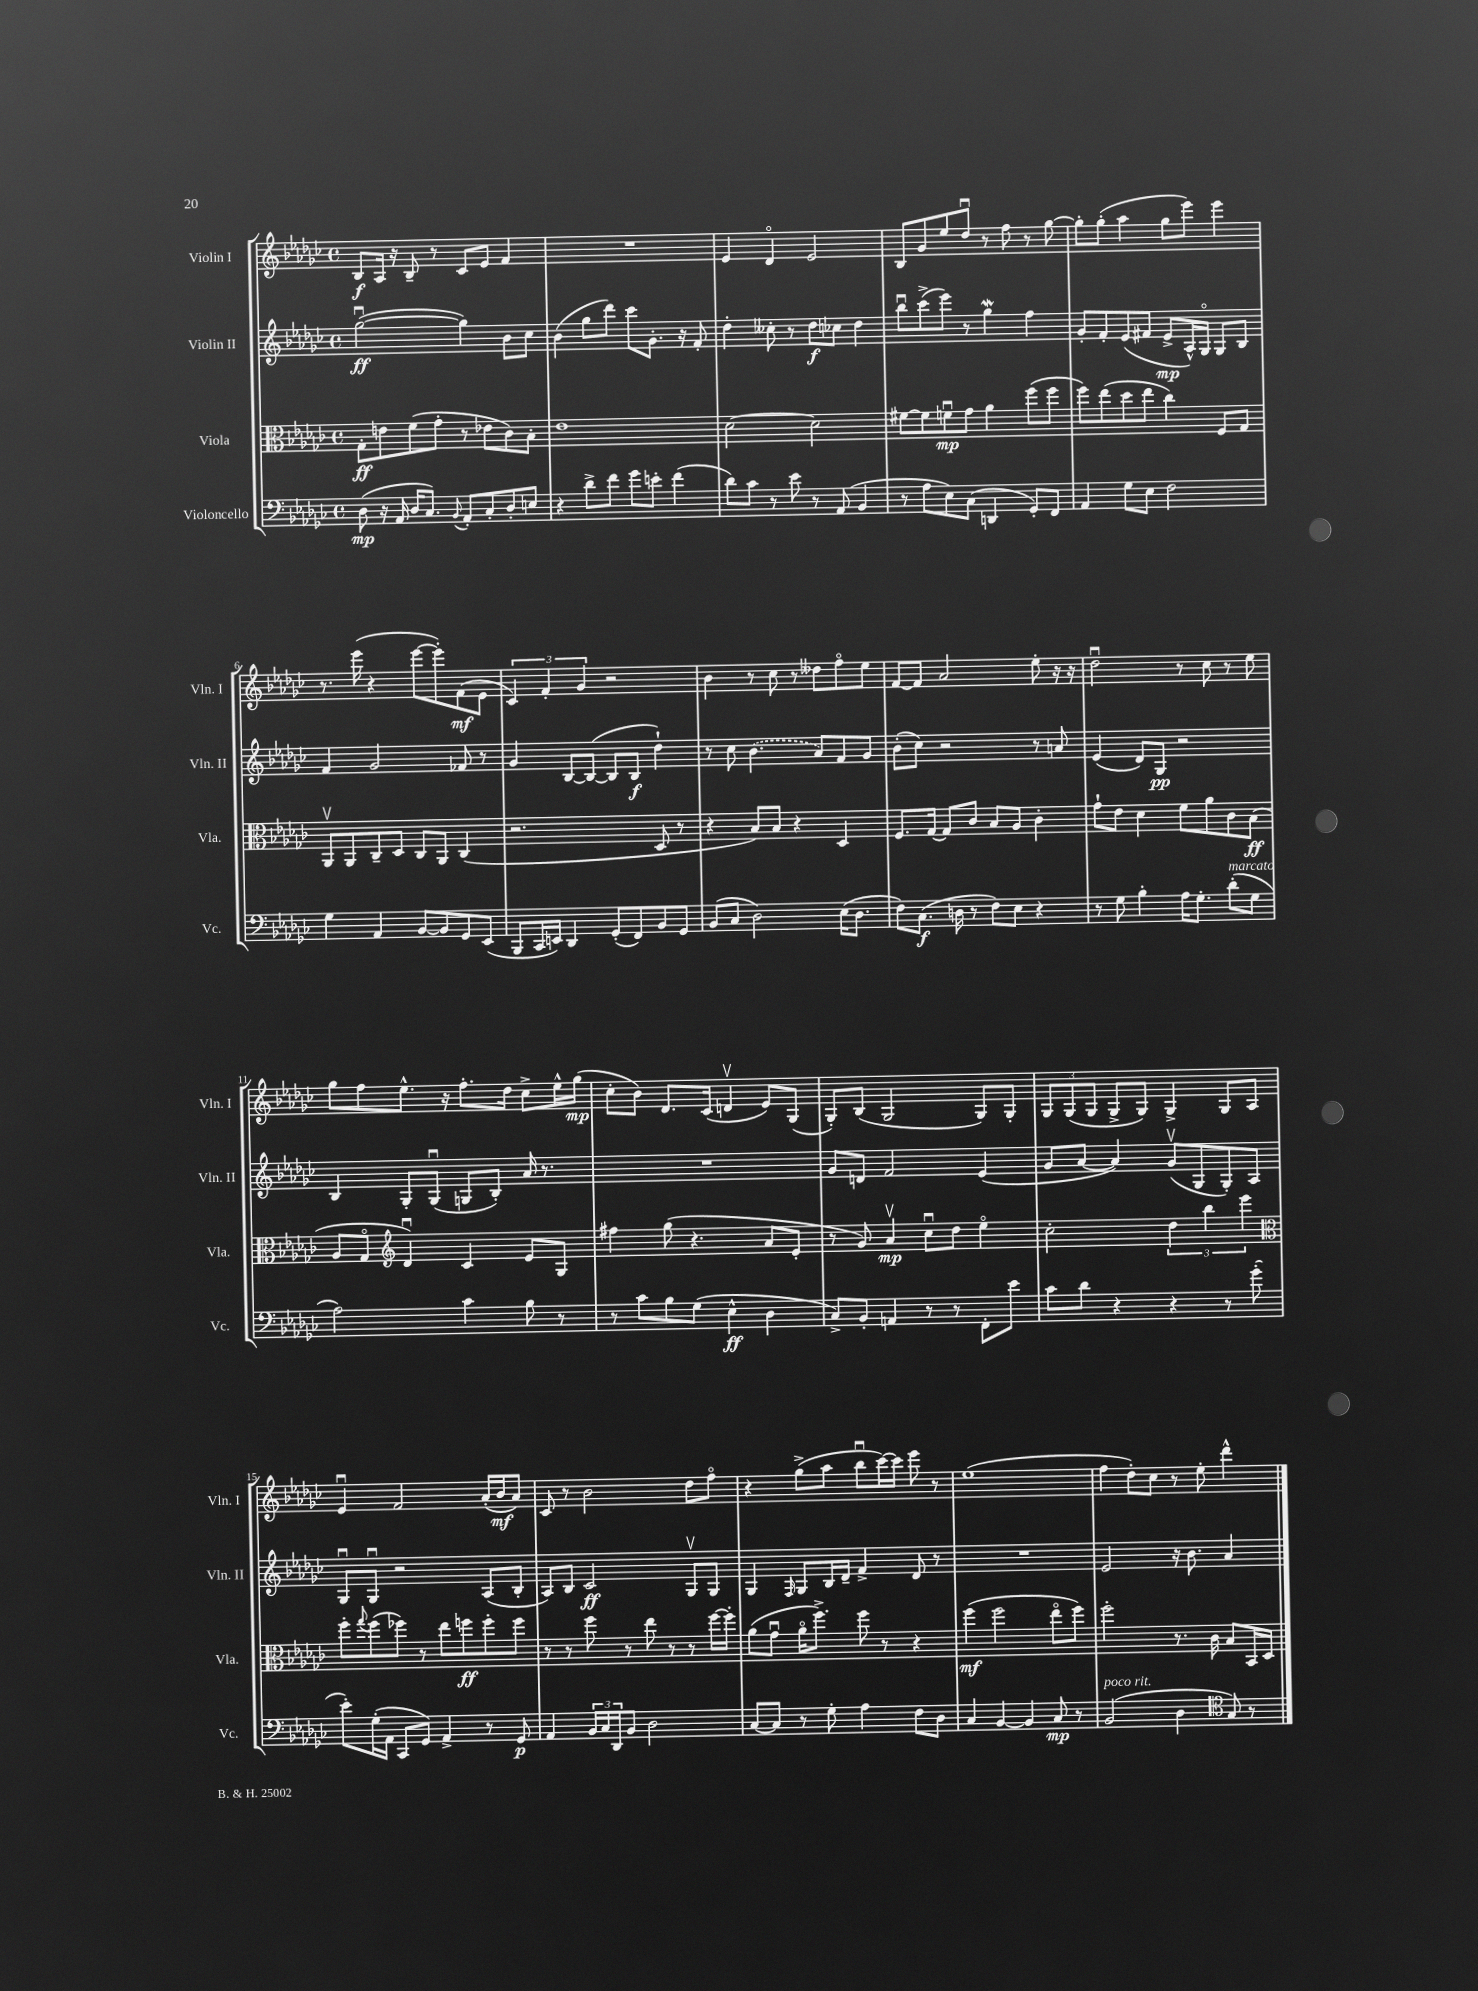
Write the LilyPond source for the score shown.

<<
\new StaffGroup <<
\new Staff = "s0" \with { instrumentName = "Violin I" shortInstrumentName = "Vln. I" } {
    \clef treble \key ges \major \defaultTimeSignature \time 4/4
    bes8\f aes16 r16 bes8-- r8 ces'8 ees'8 f'4 |
    R1 |
    ees'4 des'4\flageolet ees'2 |
    bes8 ges'8 ees''8 des''8\downbow r8 f''8 r8 ges''8~ |
    ges''8-. ges''8-.( aes''4 ges''8 ees'''8) ees'''4 |
    r8. ees'''16( r4 ees'''8~ ees'''8-.) f'8\mf( ees'8 |
    \tuplet 3/2 { ces'4) f'4-. ges'4 } r2 |
    bes'4 r8 ces''8 r8 deses''8 f''8\flageolet ees''8 |
    f'8~ f'8 aes'2 ees''8-. r16 r16 |
    des''2\downbow r8 ces''8 r8 ees''8 |
    ges''8 f''8 ees''8.-^ r16 f''8.-. des''16 ces''8-> ees''16-^ ges''16\mp( |
    ces''8-. bes'8) des'8. ces'16( d'4\upbow ees'8) ges8( |
    ges8-.) bes8( ges2 ges8) ges8-. |
    \tuplet 3/2 { ges8 ges8( ges8 } ges8-> ges8) ges4-> ges8 aes8 |
    ees'4\downbow f'2 aes'16-.( bes'16\mf aes'8) |
    ces'8 r8 bes'2 des''8 f''8\flageolet |
    r4 ges''8->( aes''8 bes''8\downbow ces'''16~) ces'''16 ees'''8 r8 |
    ees''1( |
    f''4 des''8-.) ces''8 r8 ees''8-. des'''4-^ \bar "|." |
}
\new Staff = "s1" \with { instrumentName = "Violin II" shortInstrumentName = "Vln. II" } {
    \clef treble \key ges \major \defaultTimeSignature \time 4/4
    ges''2~\downbow\ff( ges''4) bes'8 ces''8 |
    bes'4( ges''8 des'''8) ces'''8 ges'8.-. r16 f'8-. |
    des''4-. ceses''8-. r8 des''8\f ces''8 des''4 |
    bes''8\downbow ces'''8->( ees'''8) r8 ges''4\mordent f''4 |
    ges'8-. f'8-. ees'8( fis'8 ees'8->\mp aes16-^) ges16\flageolet ges8 bes8 |
    f'4 ges'2 fes'8 r8 |
    ges'4 bes8~ bes8~( bes8 bes8\f des''4-!) |
    r8 ces''8 \once \slurDashed bes'4.( aes'8) f'8 ges'8 |
    bes'8-.( ces''8) r2 r8 a'8 |
    ees'4( des'8) ges8\pp r2 |
    bes4 ges8-. ges8\downbow( g8 bes8-.) aes'16 r8. |
    R1 |
    ges'8 d'8 f'2 ees'4( |
    ges'8 aes'8~ aes'4) ges'8\upbow( ges8 ges8-.) aes8 |
    ges8\downbow ges8\downbow r2 aes8( bes8-. |
    aes8) bes8 ces'2\ff ges8\upbow ges8 |
    ges4 \grace { f16 } ges8 bes16 des'16-- f'4-> des'8 r8 |
    R1 |
    ees'2 r16 bes'8. aes'4 \bar "|." |
}
\new Staff = "s2" \with { instrumentName = "Viola" shortInstrumentName = "Vla." } {
    \clef alto \key ges \major \defaultTimeSignature \time 4/4
    ges8-.\ff e'8 f'8( ges'8-. r8 ees'8 ces'8) bes8-. |
    ees'1 |
    des'2~ des'2 |
    fis'8~ fis'8 f'8\downbow\mp ges'8 aes'4 f''8( f''8 |
    f''8) ees''8( des''8 ees''8 ces''4) f8 ges8 |
    aes,8\upbow aes,8 ces8-- des8 ces8 aes,8 ces4( |
    r2. des8 r8 |
    r4 bes8) bes8 r4 des4 |
    f8. ges16~ ges8 ces'8 bes8 aes8 ces'4-. |
    ges'8-! ees'8 des'4 f'8 aes'8 ces'8 bes8\ff( |
    aes8 ges8\flageolet \clef treble des'4\downbow) ces'4 ees'8 ges8 |
    fis''4 ges''8( r4. aes'8 ees'8-. |
    r8 ges'8) aes'4\upbow\mp ces''8\downbow des''8 ees''4\flageolet |
    ces''2-. \tuplet 3/2 { des''4 bes''4 ees'''4 } |
    \clef alto f''8-. \appoggiatura { ges''8 } f''8( fes''8) r8 ees''8 f''8\ff f''8-. f''8 |
    r8 r8 f''8 r8 ees''8 r8 r8 f''16~ f''16-. |
    aes'8( ges'8\downbow aes'16\flageolet f''8.->) f''8 r8 r4 |
    f''4\mf( f''2 ees''8\flageolet f''8) |
    f''2-. r8. ces'16 bes8 bes,16 des16 \bar "|." |
}
\new Staff = "s3" \with { instrumentName = "Violoncello" shortInstrumentName = "Vc." } {
    \clef bass \key ges \major \defaultTimeSignature \time 4/4
    des8\mp( r16 aes,16 des16 ces8.) \appoggiatura { bes,8 } aes,8-. ces8-. des8-. e8 |
    r4 des'8-> f'8 ges'8 e'8-. f'4( |
    des'8) ces'8 r8 ees'8 r8 aes,8( bes,4 |
    r8 aes8 ees8) ces8( d,4 ges,8-.) f,8 |
    aes,4 ges8 ees8 f2 |
    ges4 aes,4 bes,8~ bes,8 ges,8 ees,8( |
    bes,,8 ces,16 e,16) des,4 ges,8-.( f,8) bes,8 ges,8 |
    bes,8( ces8 des2) ees16( des8. |
    f8) ces8.\f( d16 r8 f8) ees8 r4 |
    r8 ges8 bes4-. aes16 ges8.-. des'8-.^\markup { \italic "marcato" }( ges8 |
    aes2) ces'4 bes8 r8 |
    r8 ces'8 bes8 ges8( ees4-^\ff des4 |
    ces8->) bes,8-. a,4 r8 r8 f,8-. ees'8 |
    ces'8 des'8 r4 r4 r8 ges'8-.( |
    ees'8-.) ges16-.( aes,16 ces,8 ges,8) aes,4-> r8 ges,8\p |
    aes,4 \tuplet 3/2 { bes,16 ces16 des,16 } bes,8 des2 |
    ces8~ ces8 r8 ges8-. aes4 f8 des8 |
    ces4 bes,4~ bes,4 ces8\mp r8 |
    bes,2^\markup { \italic "poco rit." }( des4 \clef tenor ges8) r8 \bar "|." |
}
>>
>>
